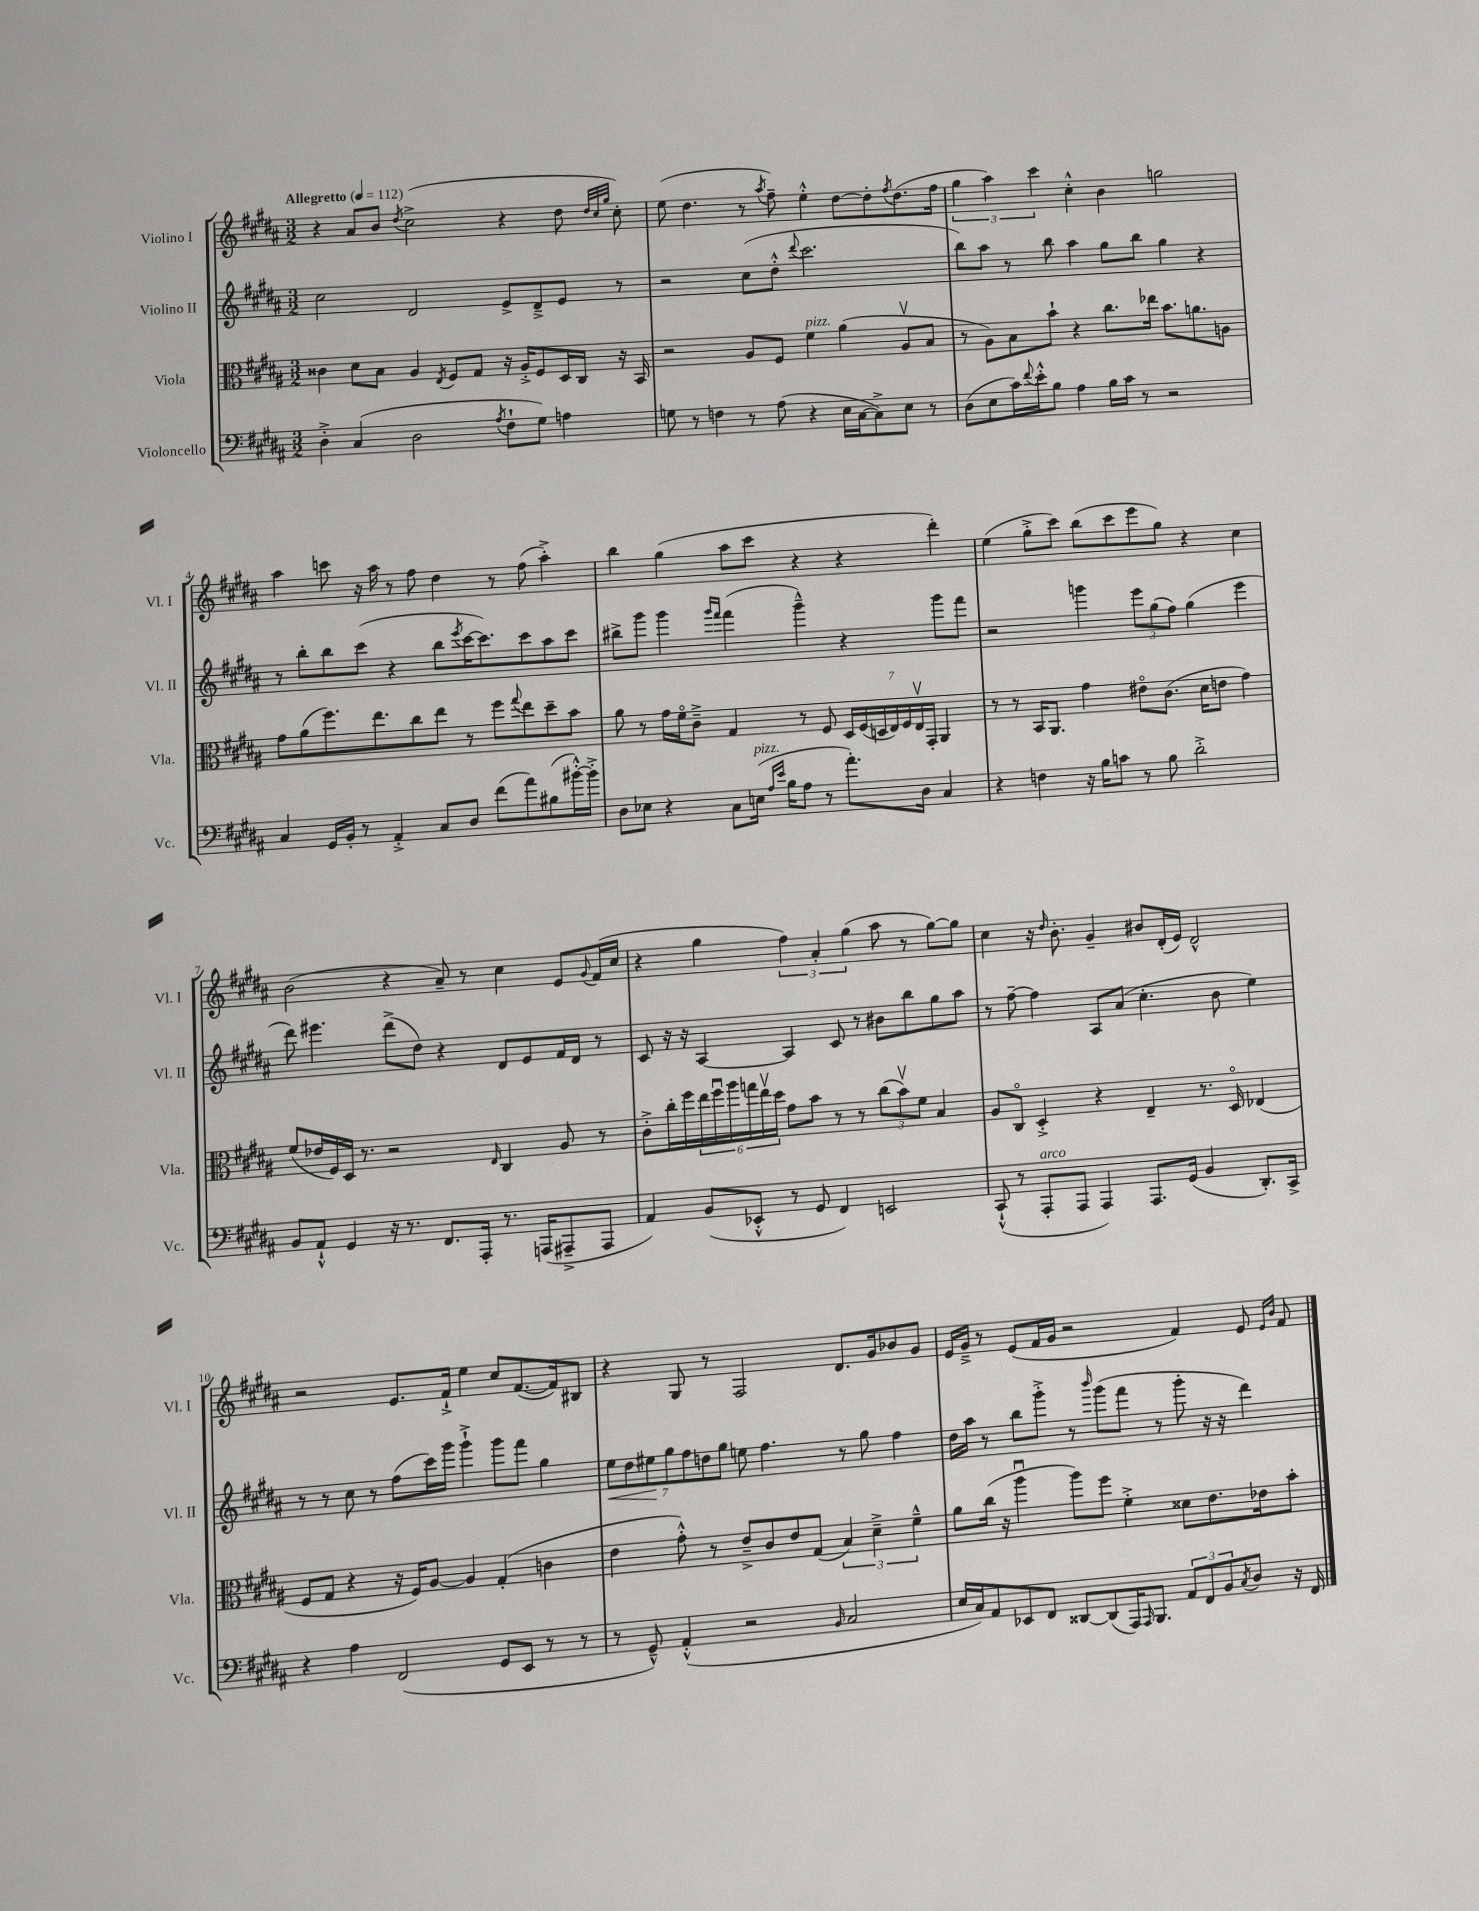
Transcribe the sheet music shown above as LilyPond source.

<<
\new StaffGroup <<
\new Staff = "s0" \with { instrumentName = "Violino I" shortInstrumentName = "Vl. I" } {
    \clef treble \key b \major \numericTimeSignature \time 3/2 \tempo "Allegretto" 4 = 112
    r4 ais'8 b'8 \acciaccatura { dis''8 } cis''2->( r4 dis''8 \grace { dis''32 cis''32 gis''32 } cis''8-.) |
    e''8( dis''4. r8 \acciaccatura { ais''8 } fis''8--) e''4-.-^ dis''8~ dis''8-. \acciaccatura { fis''8 } dis''8.( fis''16 |
    \tuplet 3/2 { gis''4 ais''4) cis'''4 } cis''4-.-^ b'4 g''2 |
    ais''4 c'''8 r16 ais''16 r8 fis''8 dis''4 r8 fis''8( ais''4-.->) |
    b''4 gis''4( ais''8 cis'''8 r4 r4 dis'''4-.) |
    e''4( gis''8-.-> cis'''8) b''8( cis'''8 e'''8 gis''8) r4 cis''4 |
    b'2( r4 ais'8--) r8 cis''4 e'8 \appoggiatura { gis'8 } fis'16( cis''16 |
    r4 gis''4 \tuplet 3/2 { fis''4) ais'4-. gis''4( } ais''8 r8 gis''8~) gis''8 |
    cis''4 r16 \grace { dis''16 } b'8.-. gis'4-- bis'8 dis'16-.( e'16) dis'2-^ |
    r2 e'8. fis'16-!-> e''4 cis''8 fis'8.~( fis'16) bis8 |
    r4 gis8 r8 fis2 dis'8. gis'16 bes'8 gis'8 |
    e'16 gis'16---> r8 e'8( fis'16 gis'16 r2 fis'4) e'8 \grace { e'16 b'16 } fis'8 \bar "|." |
}
\new Staff = "s1" \with { instrumentName = "Violino II" shortInstrumentName = "Vl. II" } {
    \clef treble \key b \major \numericTimeSignature \time 3/2
    cis''2 dis'2 e'8-> dis'8---> e'8 r8 |
    r2 cis''8( dis''8-.-^ \appoggiatura { dis'''8 } cis'''2. |
    b''8) ais''8 r8 b''8 ais''4 gis''8 b''8 gis''4 r4 |
    r8 b''8-. b''8 cis'''8( r4 b''8 \acciaccatura { e'''8 } cis'''16~ cis'''8.) cis'''8 ais''8 cis'''8 |
    bis''8-> gis'''8 gis'''4 \grace { gis'''16 fis'''16 } fis'''4( gis'''4---^) r4 gis'''8 fis'''8 |
    r2 g'''4 \tuplet 3/2 { e'''8 gis''8( fis''8) } gis''4( e'''4 |
    dis'''8) eis'''4. dis'''8->( dis''8) r4 dis'8 e'8 fis'16 dis'16 r8 |
    cis'8 r16 r16 ais4~ ais4 cis'8 r8 bis'8 b''8 gis''8 ais''8 |
    r8 fis''8~-- fis''4 ais8 ais'8( cis''4.-. b'8 e''4) |
    r8 r8 cis''8 r8 fis''8( cis'''16) gis'''16 gis'''4-!-> gis'''8 fis'''8 gis''4 |
    \tuplet 7/4 { e''8\< dis''8 eis''8\! gis''8 fis''8 d''8 gis''8 } e''8 fis''4. r8 gis''8 fis''4 |
    dis''16 ais''16 r8 b''8 gis'''8-.-> r8 \grace { b'''16 } gis'''8( fis'''8 r8 gis'''8-. r16 r16 dis'''4) \bar "|." |
}
\new Staff = "s2" \with { instrumentName = "Viola" shortInstrumentName = "Vla." } {
    \clef alto \key b \major \numericTimeSignature \time 3/2
    cisis'4 dis'8 b8 ais4 \acciaccatura { e8 } fis8 gis8 r16 ais16-.-> fis8 dis16 cis16 r16 b,16 |
    r2 ais8 fis8 fis'4^\markup { \italic "pizz." } ais'4( ais8\upbow b8 |
    r8 ais8) b8 b'8-! r4 cis''8. ees''16 b'8. a'8. a8 |
    gis'8 ais'8( fis''8.) e''8. cis''8 e''8 r8 fis''8 \appoggiatura { gis''8 } e''8 dis''8-- b'8 |
    ais'8 r8 gis'16 fis'16\flageolet cis'8---> gis4 r8 fis8 \tuplet 7/4 { dis16 fis16( d16 e16) fis16 e16\upbow gis,16-. } ais,4 |
    r8 r8 b,16 ais,8. gis'4 eis'8\flageolet cis'8.( dis'16 e'8 gis'4) |
    fis'8( ees'16 fis16) dis16 r8. r2 \grace { e16 } cis4 ais8 r8 |
    cis'8-.-> cis''16-. fis''16 \tuplet 6/4 { e''16 fis''16\downbow ais''16 g''16 e''16\upbow dis''16 } gis'8 b'8 r8 r8 \tuplet 3/2 { cis''8( b'8\upbow) fis'8 } b4 |
    ais8 cis8\flageolet dis4-.-> r4 e4-- r8. dis16\flageolet ees4( |
    fis8 gis8 r4 r16 fis16) ais8~ ais4 gis4-.( c'4 |
    e'4 gis'8-.-^) r8 e'8---> cis'8 e'8 gis8( \tuplet 3/2 { b4) dis'4---> fis'4---^ } |
    ais'8 cis''16( r16 ais''4\downbow ais''8) fis''8 fis'4-.-> disis'8 e'8. ees'16 b'8-. \bar "|." |
}
\new Staff = "s3" \with { instrumentName = "Violoncello" shortInstrumentName = "Vc." } {
    \clef bass \key b \major \numericTimeSignature \time 3/2
    dis4-.-> cis4( dis2 \acciaccatura { ais8 } fis8-! gis8) a4 |
    g8 r8 f4 r8 ais8( r4 e16 cis16~ cis8->) e8 r8 |
    dis8( e8 cis'16) \appoggiatura { fis'8 } e'16-.-^ b8 ais4 b16 cis'16 r8 r2 |
    cis4 gis,16 b,16-. r8 ais,4-.-> cis8 dis8 fis'8( ais'8) bis8( bis'16~-.-^) bis'16-.-> |
    dis8 ees8 r4 cis8 e16^\markup { \italic "pizz." }( \grace { ais16 e'16 } b16 ais8 r8 ais'8.-.) dis16 cis4 |
    r4 f4 r16 b16 c'8 r8 b8 dis'2-.-> |
    b,8 ais,8-!-^ gis,4 r16 r8. fis,8. ais,,16-. r8. a,,16( ais,,8---> ais,,8 |
    ais,4) b,8( ees,8-.-^ r8 gis,8 fis,4) e,2 |
    cis,8-!-^( r8 ais,,8-.^\markup { \italic "arco" } ais,,8 ais,,4) ais,,8. gis,16( b,4 dis,8.-.) cis,16-> |
    r4 ais4 fis,2( gis,8 e,8 r8 r8 |
    r8 gis,8---^) ais,4-.-^( r2 \grace { b,16 } cis2 |
    e16 cis16) ais,8 ees,8 fis,8 disis,8~ disis,8( ais,,16) \grace { ais,,16 } b,,8. \tuplet 3/2 { ais,8 fis,8 b,8 } \acciaccatura { cis8 } dis8 r16 fis,16 \bar "|." |
}
>>
>>
